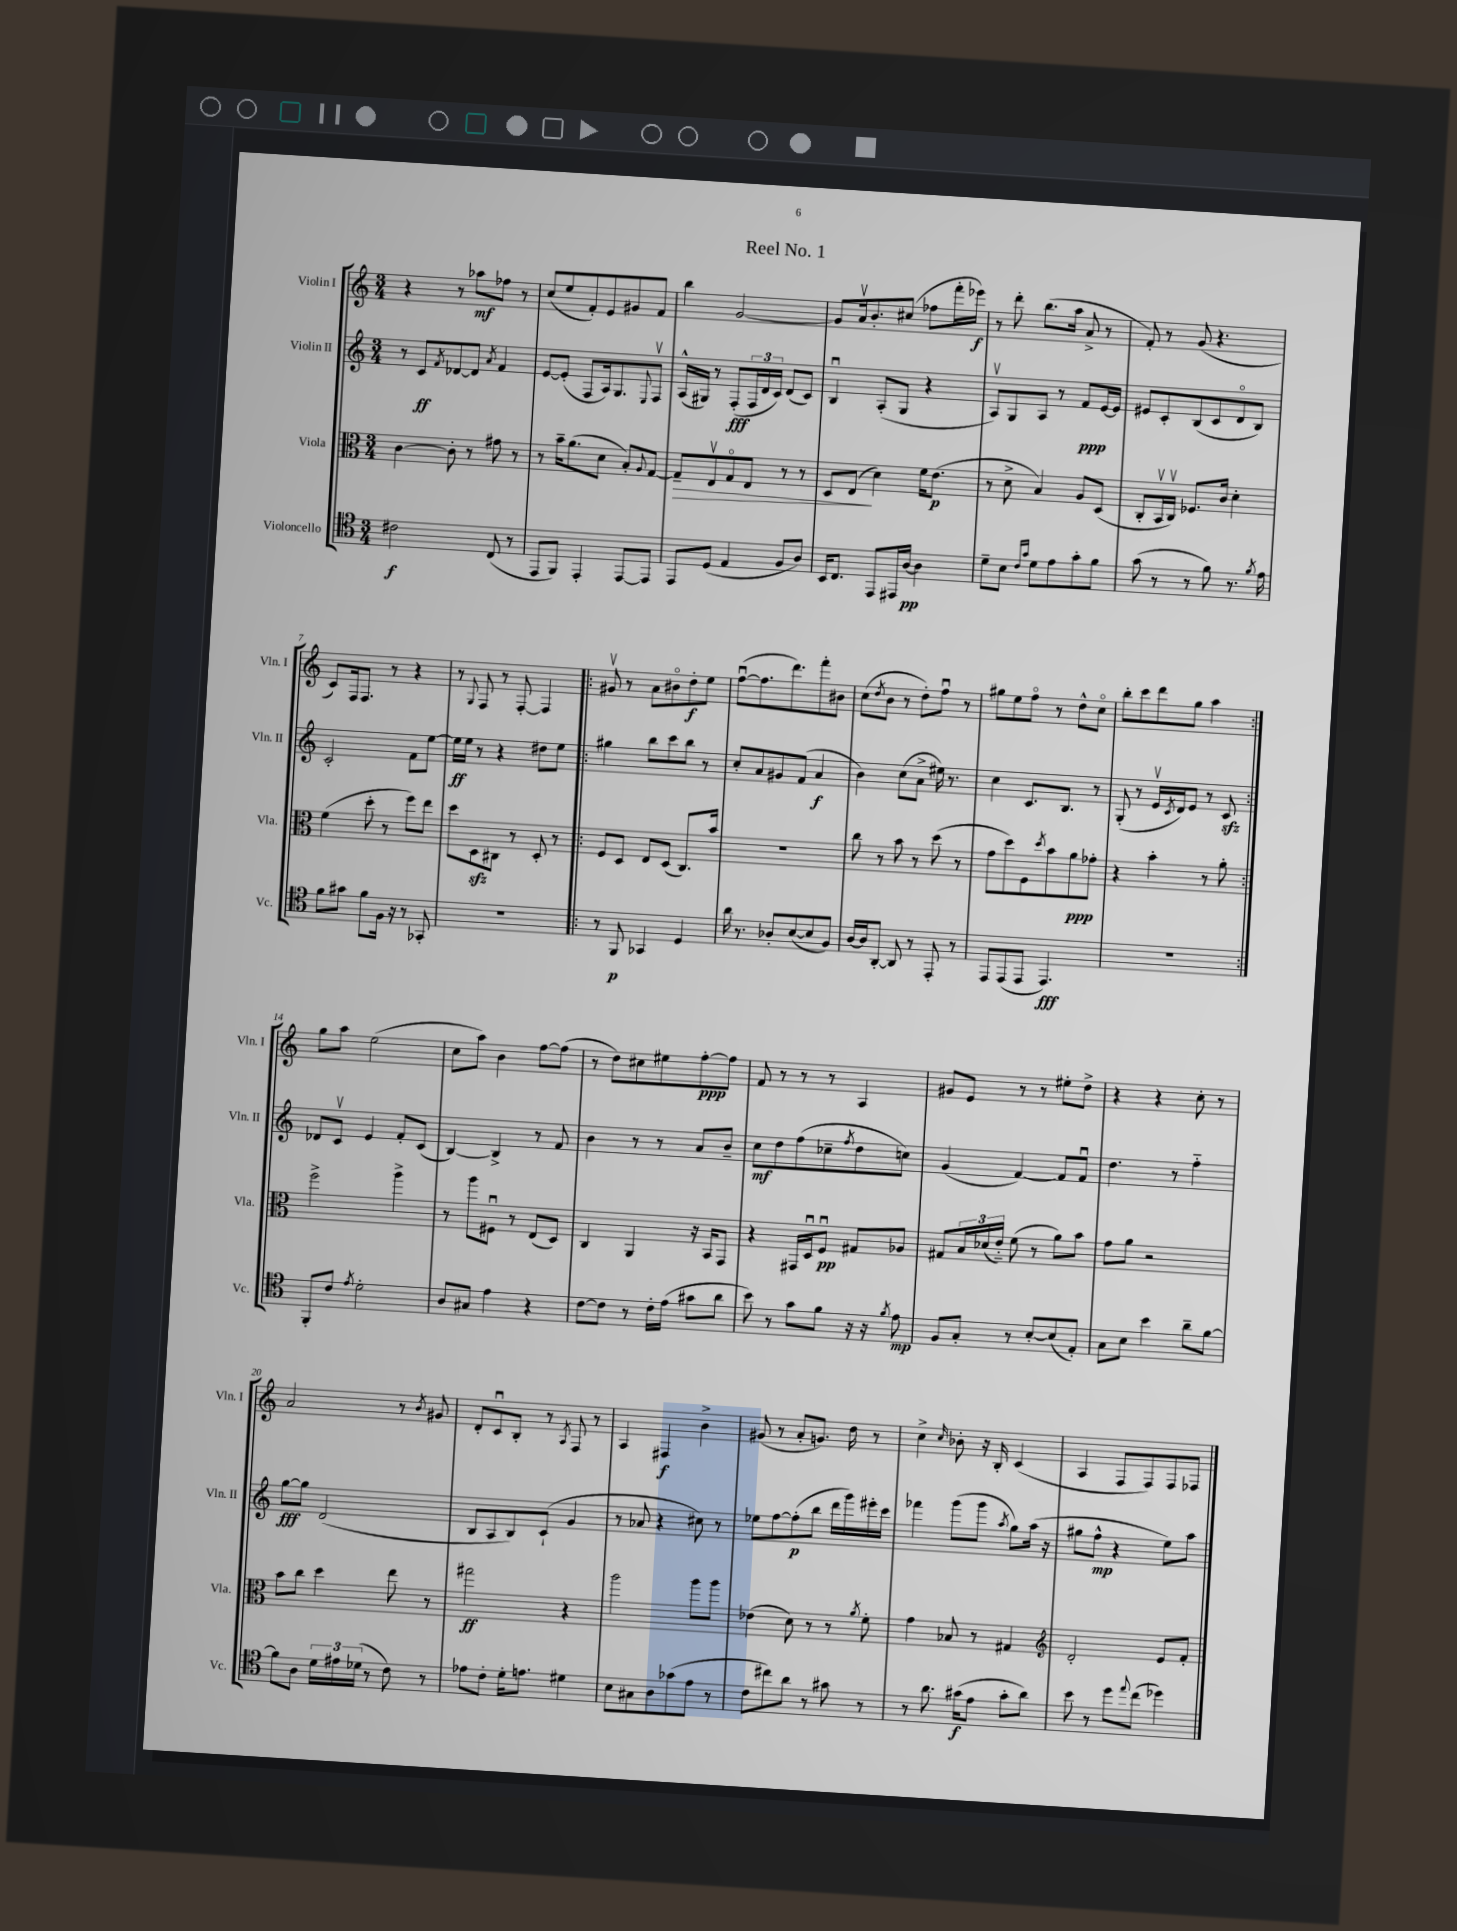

**kern	**kern	**kern	**kern
*staff4	*staff3	*staff2	*staff1
*clefC4	*clefC3	*clefG2	*clefG2
*k[]	*k[]	*k[]	*k[]
*M3/4	*M3/4	*M3/4	*M3/4
2c#\	[4c\	8r	4r
.	.	8c/L	.
.	.	8qf/	.
.	8c'\]	[8d-/	8r
.	8r	8d-/]J	8aa-\L
.	.	8qa/	.
(8C/	8g#\	4f/	8ff-\J
8r	8r	.	8r
=	=	=	=
8EE/L	8r	[8e/L	(8cc/L
8FF/J)	16b~\LK	(8e'/]J	8ee/
.	(8.a\	.	.
4EE'/	.	8F/L	8f'/)
.	8d\J	16A/k)	8e/
.	.	8.G/	.
[8EE/L	8B'/L)	.	8g#/
.	8qqA/	8qqE/	.
8EE/]J	[8G/J	8Fv/J	8f/J
=	=	=	=
8EE/L	8G~/]L	(16A^^/LL	4bb\
.	.	16G#/JJ)	.
(8D/J	8Ev/	8r	.
4E/	8Go/	(8F'/L	[2g/
.	8E/J	24F/L	.
.	.	24d/	.
.	.	24c/JJ)	.
8F/L	8r	(8d/L	.
8A/J)	8r	8c/J)	.
=	=	=	=
16BB/LK	8D/L	4Bu/	8g/]L
8.C/J	.	.	.
.	(8E/J	.	16av/k
.	.	.	8.b'/
8EE/L	4d\)	(8A'/L	.
16EE#/L	.	8G/J	(8cc#/J
[16A/JJ	.	.	.
4A\]	16f\LK	4r	8ff-\L
.	(8.e\J	.	.
.	.	.	16fff'\L
.	.	.	16eee-\JJ)
=	=	=	=
8d~\L	8r	8Av/L)	8r
8B\J	8d^\	8G/	8ddd'\
16qqc/LL	.	.	.
16qqg/JJ	.	.	.
8d\L	4B/)	8A/J	(8.bb\L
8e\	.	8r	.
.	.	.	16aa\Jk
8g'\	8A/L	8f/L	8a^/
8f\J	(8D/J	[16e/L	8r
.	.	16e/]JJ	.
=	=	=	=
(8g\	8C'/L	8e#/L	8f'/)
8r	16BBv/L	8c'/	8r
.	16Cv/JJ)	.	.
8r	8.F-/L	(8B/	(8g/
8f\)	.	8c/	4.r
.	16c/Jk	.	.
8.r	4d'\	8do/	.
.	.	8B/J)	.
8qf/	.	.	.
16e\	.	.	.
=	=	=	=
8f\L	(4f\	2c'/	8c/L)
8g#\J	.	.	16F/k
.	.	.	8.F/J
8f\L	8dd'\	.	.
16F\Jk	8r	.	8r
16r	.	.	.
8r	8ff\L)	8f\L	4r
8GG-'/	8ee\J	[8ee\J	.
=	=	=	=
2.r	8dd\L	16ee\]LL	8r
.	.	16ee\JJ	.
.	.	.	8qqG/
.	8D\	8r	8F/
.	8C#\J	4r	8r
.	8r	.	[8F'/
.	8D'/	8dd#\L	4F/]
.	8r	8ee\J	.
=!|:	=!|:	=!|:	=!|:
8r	8F/L	4gg#\	8g#v/
8FF/	8D/J	.	8r
4GG-/	8E/L	8bb\L	8a\L
.	(8D/J	8ccc\	8b#o\
4D/	8.C/L)	8bb\J	8dd'\
.	.	8r	8ee\J
.	16b/Jk	.	.
=	=	=	=
16a\	2.r	8cc'/L	([8ffu\L
8.r	.	.	.
.	.	8a/	8.ff\]
8A-'/L	.	8g#/	.
.	.	.	8.ddd\)
([8B/	.	(8f/J	.
8B/]	.	4a/	8fff'\
8F/J)	.	.	8b#\J
=	=	=	=
[16A/LL	8cc\	4b\)	(8cc\L
16A/]J	.	.	.
.	.	.	8qdd/
[8AA'/J	8r	.	8b\J
8AA/]	8b\	(8cc\L	8r
8r	8r	8a^\J	8dd'\L)
8EE'/	(8dd\	16ee#\)	8ffu\J
.	.	8.r	.
8r	8r	.	8r
=	=	=	=
8EE/L	8g\L	4cc\	8gg#\L
(8EE/	8dd\)	.	8ee\
8EE/J	8F\	8.c/L	8ffo\J
.	8qdd/	.	.
4.EE/)	8b\	.	8r
.	.	8.B/J	.
.	8a\	.	8dd^^\L
.	8g-'\J	8r	8cco\J
=	=	=	=
2.r	4r	(8G'/	8bb'\L
.	.	8r	8ccc\
.	4b'\	16ev/LL	8ddd\
.	.	8qc/	.
.	.	16d/J)	.
.	.	8e/J	8gg\J
.	8r	8r	4aa\
.	8a'\	8c/	.
=:|!	=:|!	=:|!	=:|!
8FF'/L	2ff^\	8d-/L	8gg\L
8c/J	.	8cv/J	8aa\J
8qe/	.	.	.
2d'\	.	4e/	(2ee\
.	4aa^\	8f'/L	.
.	.	(8c/J	.
=	=	=	=
8A/L	8r	[4B/)	8cc\L
8G#/J	8aa\L	.	8aa\J)
4e\	8F#u\J	4B^/]	4b\
.	8r	.	.
4r	(8E/L	8r	[8ff\L
.	8D/J)	8f/	(8ff\]J
=	=	=	=
[8c\L	4C/	4b\	8r
8c\]J	.	.	8dd\L)
8r	4AA/	8r	8cc#\
16c'\LL	.	8r	8ee#\
(16e\JJ	.	.	.
8g#\L	16r	8a/L	[8ff'\
.	16BB/LK	.	.
8a\J	8GG/J	8b~/J	8ff\]J
=	=	=	=
8b\)	4r	8cc\L	8f/
8r	.	8dd\	8r
8g\L	16GG#/LL	(8ff\	8r
.	16Du/J	.	.
8f\J	8Fu/J	8cc-~\	8r
.	.	8qff/	.
16r	8G#/L	8dd\	4A/
16r	.	.	.
8qf/	.	.	.
8e\	8A-/J	8cc\J)	.
=	=	=	=
8F/L	8G#/L	(4g/	8g#/L
8G'/J	24B/L	.	8e/J
.	(24d-/	.	.
.	24e'~/JJ)	.	.
8r	(8f\	[4f/)	8r
[8B'/L	8r	.	8r
(8B/]	8a\L)	8f/]L	8ee#'\L
8E'/J)	8b\J	8fu/J	8dd^\J
=	=	=	=
8G\L	8g\L	4.dd\	4r
8B\J	8a\J	.	.
4b\	2r	.	4r
.	.	8r	.
8a~\L	.	4ff'~\	8cc'\
[8f\J	.	.	8r
=	=	=	=
8f\]L	8b\L	[8gg\L	2a/
8A\J	8cc\J	8gg\]J	.
24d\LL	4dd\	(2d/	.
24e#\	.	.	.
(24d-\JJ	.	.	.
8r	.	.	.
8c\)	8ee\	.	8r
.	.	.	8qb/
8r	8r	.	8g#/
=	=	=	=
8e-\L	2gg#\	8B/L	8d'/L
8c'\J	.	8A/	8cu/
16d'\LK	.	8B/)	8B'/J
8.e\J	.	.	.
.	.	(8c`/J	8r
.	.	.	8qA/
4d#\	4r	4g/	8F/
.	.	.	8r
=	=	=	=
8B\L	2aa\	8r	4A/
8G#\	.	8a-/	.
8A\	.	4r	4F#/
(8g-\	.	.	.
8e\J	8aa\L	8cc#\)	4b^\
8r	8aa\J	8r	.
=	=	=	=
8c\L	(4e-\	8ee-\L	(8g#/
8cc#\)	.	[8ff\	8r
8a\J	8d\)	(8ff'\]	8a'/L
8r	8r	8bb\J	8.g/J)
8g#\	8r	16ddd\LL	.
.	.	16ggg\)	16dd\
.	8qa/	.	.
8r	8f'\	16eee#'\	8r
.	.	16ccc\JJ	.
=	=	=	=
8r	4g\	4fff-\	4cc^\
8.a\	.	.	.
.	.	.	16qqcc/
.	8B-/	(8ggg\L	8b-'\
(16g#\LK	.	.	.
8e\J	8r	8ggg\J	16r
.	.	.	16B'/
.	.	8qaa/	.
8g#'\L	4G#/	8gg\L)	(4c/
8a\J)	.	(16aa\Jk	.
.	.	16r	.
=	=	=	=
*	*clefG2	*	*
8b\	2d'/	8gg#\L	4A/
8r	.	8ff^^\J	.
8dd\L	.	4r	8F/L
8qqee/	.	.	.
(8cc\J	.	.	8F/)
4dd-\)	8e/L	8ee\L)	8F/
.	8f'/J	8aa\J	8F-/J
==	==	==	==
*-	*-	*-	*-
